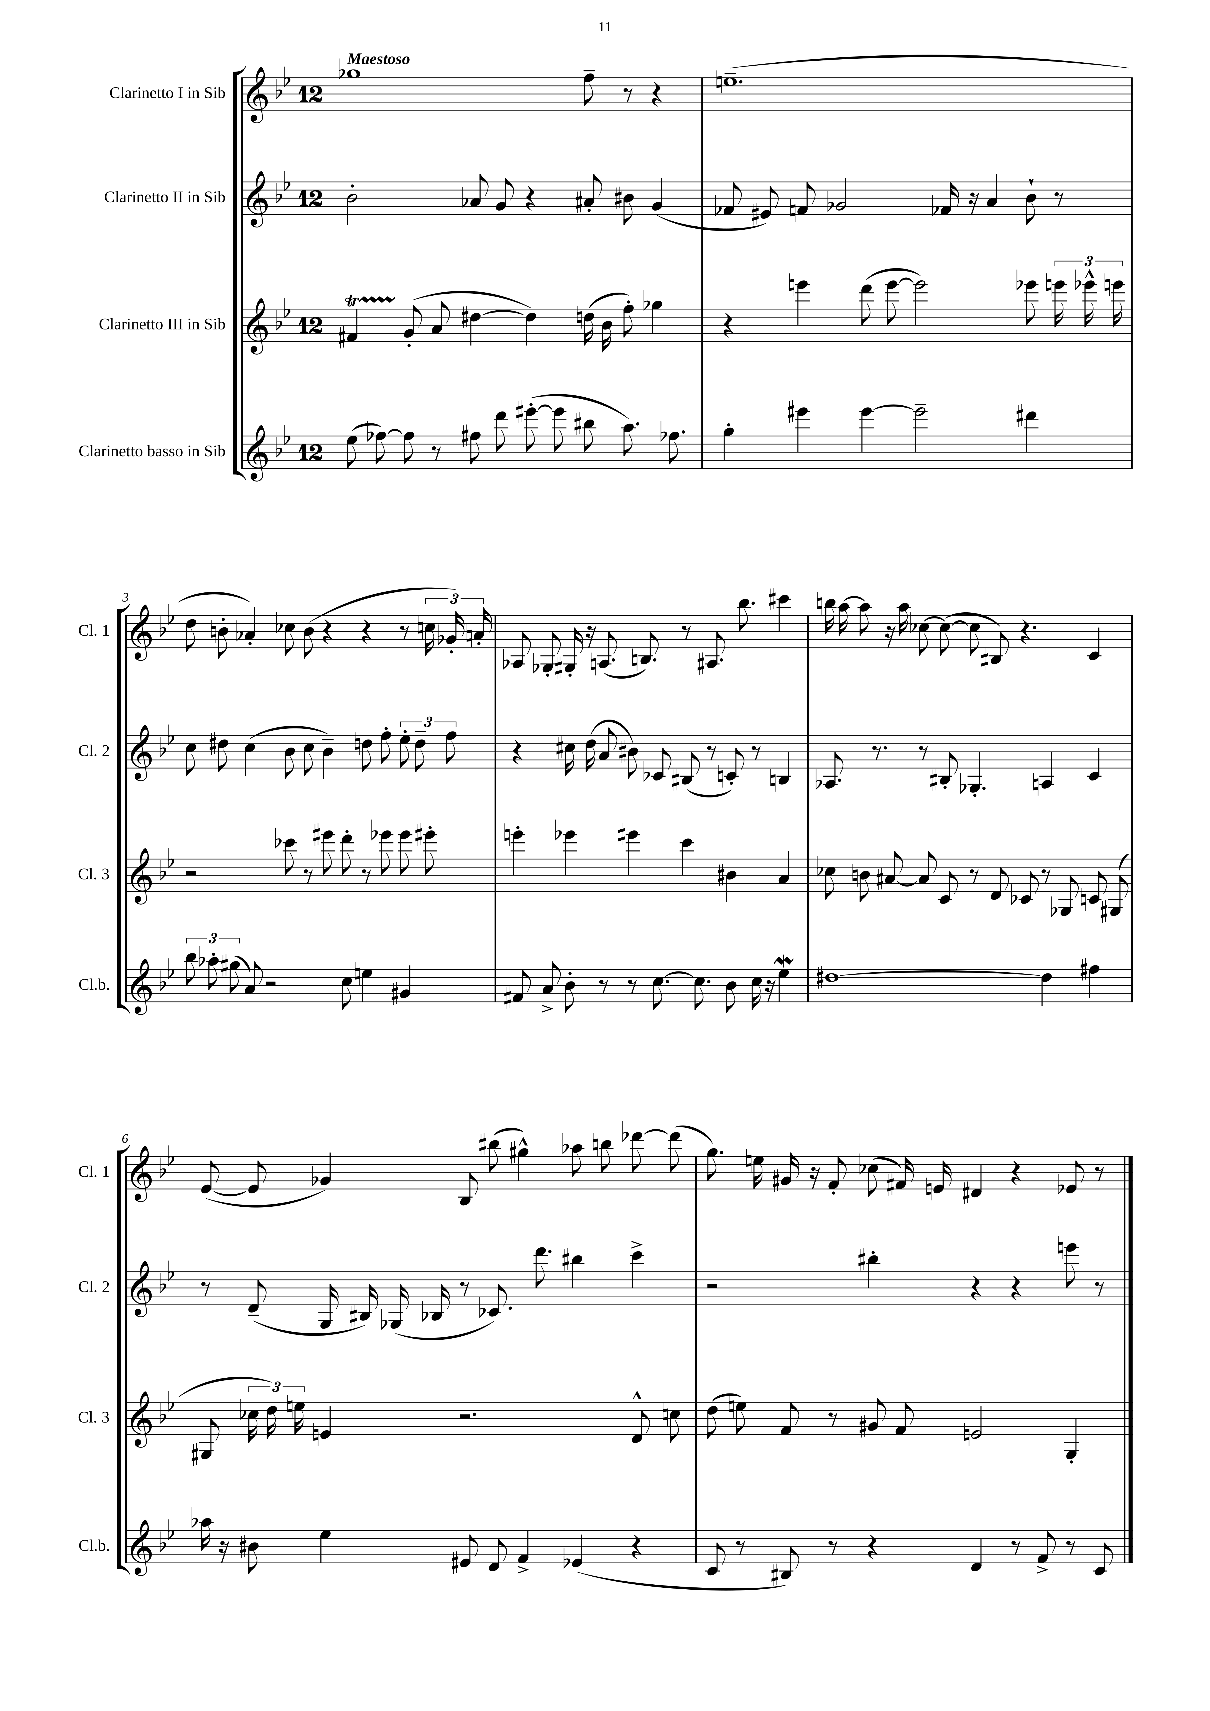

**kern	**kern	**kern	**kern
*part4	*part3	*part2	*part1
*staff4	*staff3	*staff2	*staff1
*I"Clarinetto basso in Sib	*I"Clarinetto III in Sib	*I"Clarinetto II in Sib	*I"Clarinetto I in Sib
*I'Cl.b.	*I'Cl. 3	*I'Cl. 2	*I'Cl. 1
*clefG2	*clefG2	*clefG2	*clefG2
*k[b-e-]	*k[b-e-]	*k[b-e-]	*k[b-e-]
*M12/8	*M12/8	*M12/8	*M12/8
=1	=1	=1	=1
!	!	!	!LO:TX:a:B:t=Maestoso
(8ee-\	4f#Xt/	2b-'\	1gg-X
[8ff-X\)	.	.	.
8ff-\]	(8g'/	.	.
8r	8a/	.	.
8ff#X\	[4dd#X\	8a-X/	.
8ddd\	.	8g/	.
([8eee#X'\	4dd#\])	4r	.
8eee#\]	.	.	.
8bb#X\	(16ddn\	8a#X'/	8ff~\
.	16b-\	.	.
8.aa\)	8ff'\)	8b#X\	8r
.	4gg-X\	(4g/	4r
8.ff-X\	.	.	.
=2	=2	=2	=2
4gg'\	4r	8f-X/	(1.een~
.	.	8e#X/)	.
4eee#X\	4eeen\	8fn/	.
.	.	2g-X/	.
[4eee#\	(8ddd\	.	.
.	[8eee\	.	.
2eee#~\]	2eee\])	.	.
.	.	16f-X/	.
.	.	16r	.
.	.	4a/	.
4ddd#X\	8eee-X\	8b-`\	.
.	24eeen\	8r	.
.	24eee-X^^\	.	.
.	24eeen\	.	.
!!LO:LB:g=z
=3	=3	=3	=3
12bb-\	2r	8cc\	8dd\
12aa-X'\	.	.	.
.	.	8dd#X\	8bn'\
(12gg#X\	.	.	.
8a/)	.	(4cc\	4a-X'/)
2r	.	.	.
.	8ccc-X\	8b-\	8cc-X\
.	8r	8cc\	(8b\
.	8eee#X\	4b-~\)	4r
8cc\	8ddd'\	.	.
4een\	8r	8ddn\	4r
.	8eee-X\	8ff'\	.
4g#X/	8eee-\	12ee-'\	8r
.	.	12dd~\	.
.	8eee#X'\	.	24ccn\
.	.	12ff\	24g-X'/)
.	.	.	24an'/
=4	=4	=4	=4
8f#X/	4eeen'\	4r	8A-X/
8a^/	.	.	8G-X'/
8b-'\	4eee-X\	16cc#X\	16G#X'/
.	.	(16dd\	16r
8r	.	8a/	(8.An/
8r	4eee#X\	8b#X\)	.
.	.	.	8.Bn/)
[8.cc\	.	8c-X/	.
.	4ccc\	(8B#X/	8r
8.cc\]	.	.	.
.	.	8r	8.A#X/
8b-\	4b#X\	8cn'/)	.
.	.	.	8.bb-\
16cc\	.	8r	.
16r	.	.	.
4ee-w\	4a/	4Bn/	4ccc#X\
=5	=5	=5	=5
[1dd#X	8cc-X\	8.A-X/	16bbn\
.	.	.	[16aa\
.	8bn\	.	8aa\]
.	.	8.r	.
.	[8a#X/	.	16r
.	.	.	16aa\
.	8a#/]	8r	[8cc-X\
.	8c/	8B#X'/	(8cc-\_
.	8r	4.G-X'/	8cc-\]
.	8d/	.	8B#X/)
.	8c-X/	.	4.r
4dd#\]	8r	4An/	.
.	8G-X/	.	.
4ff#X\	8cn/	4c/	4c/
.	(8G#X/	.	.
!!LO:LB:g=z
=6	=6	=6	=6
16aa-X\	8G#X/	8r	([8e-/
16r	.	.	.
8b#X\	24cc-X\	(8d~/	8e-/]
.	24dd\)	.	.
.	24een\	.	.
4ee-\	4en/	16G/	4g-X/)
.	.	16B#X/)	.
.	.	(16G-X/	.
.	.	16B-X/	.
8e#X/	2.r	8r	8B-/
8d/	.	8.c-X/)	(8bb#X\
4f^/	.	.	4gg#X^^\)
.	.	8.ddd\	.
(4e-X/	.	4bb#X\	8aa-X\
.	.	.	8bbn\
4r	8d^^/	4ccc^\	[8ddd-X\
.	8ccn\	.	(8ddd-\]
=7	=7	=7	=7
8c/	(8dd\	2r	8.gg\)
8r	8een\)	.	.
.	.	.	16een\
8B#X/)	8f/	.	16g#X/
.	.	.	16r
8r	8r	.	8f'/
4r	8g#X/	4bb#X'\	(8cc-X\
.	8f/	.	16f#X/)
.	.	.	16en/
4d/	2en/	4r	4d#X/
8r	.	4r	4r
8f^/	.	.	.
8r	4G'/	8eeen\	8e-X/
8c/	.	8r	8r
==	==	==	==
*-	*-	*-	*-
